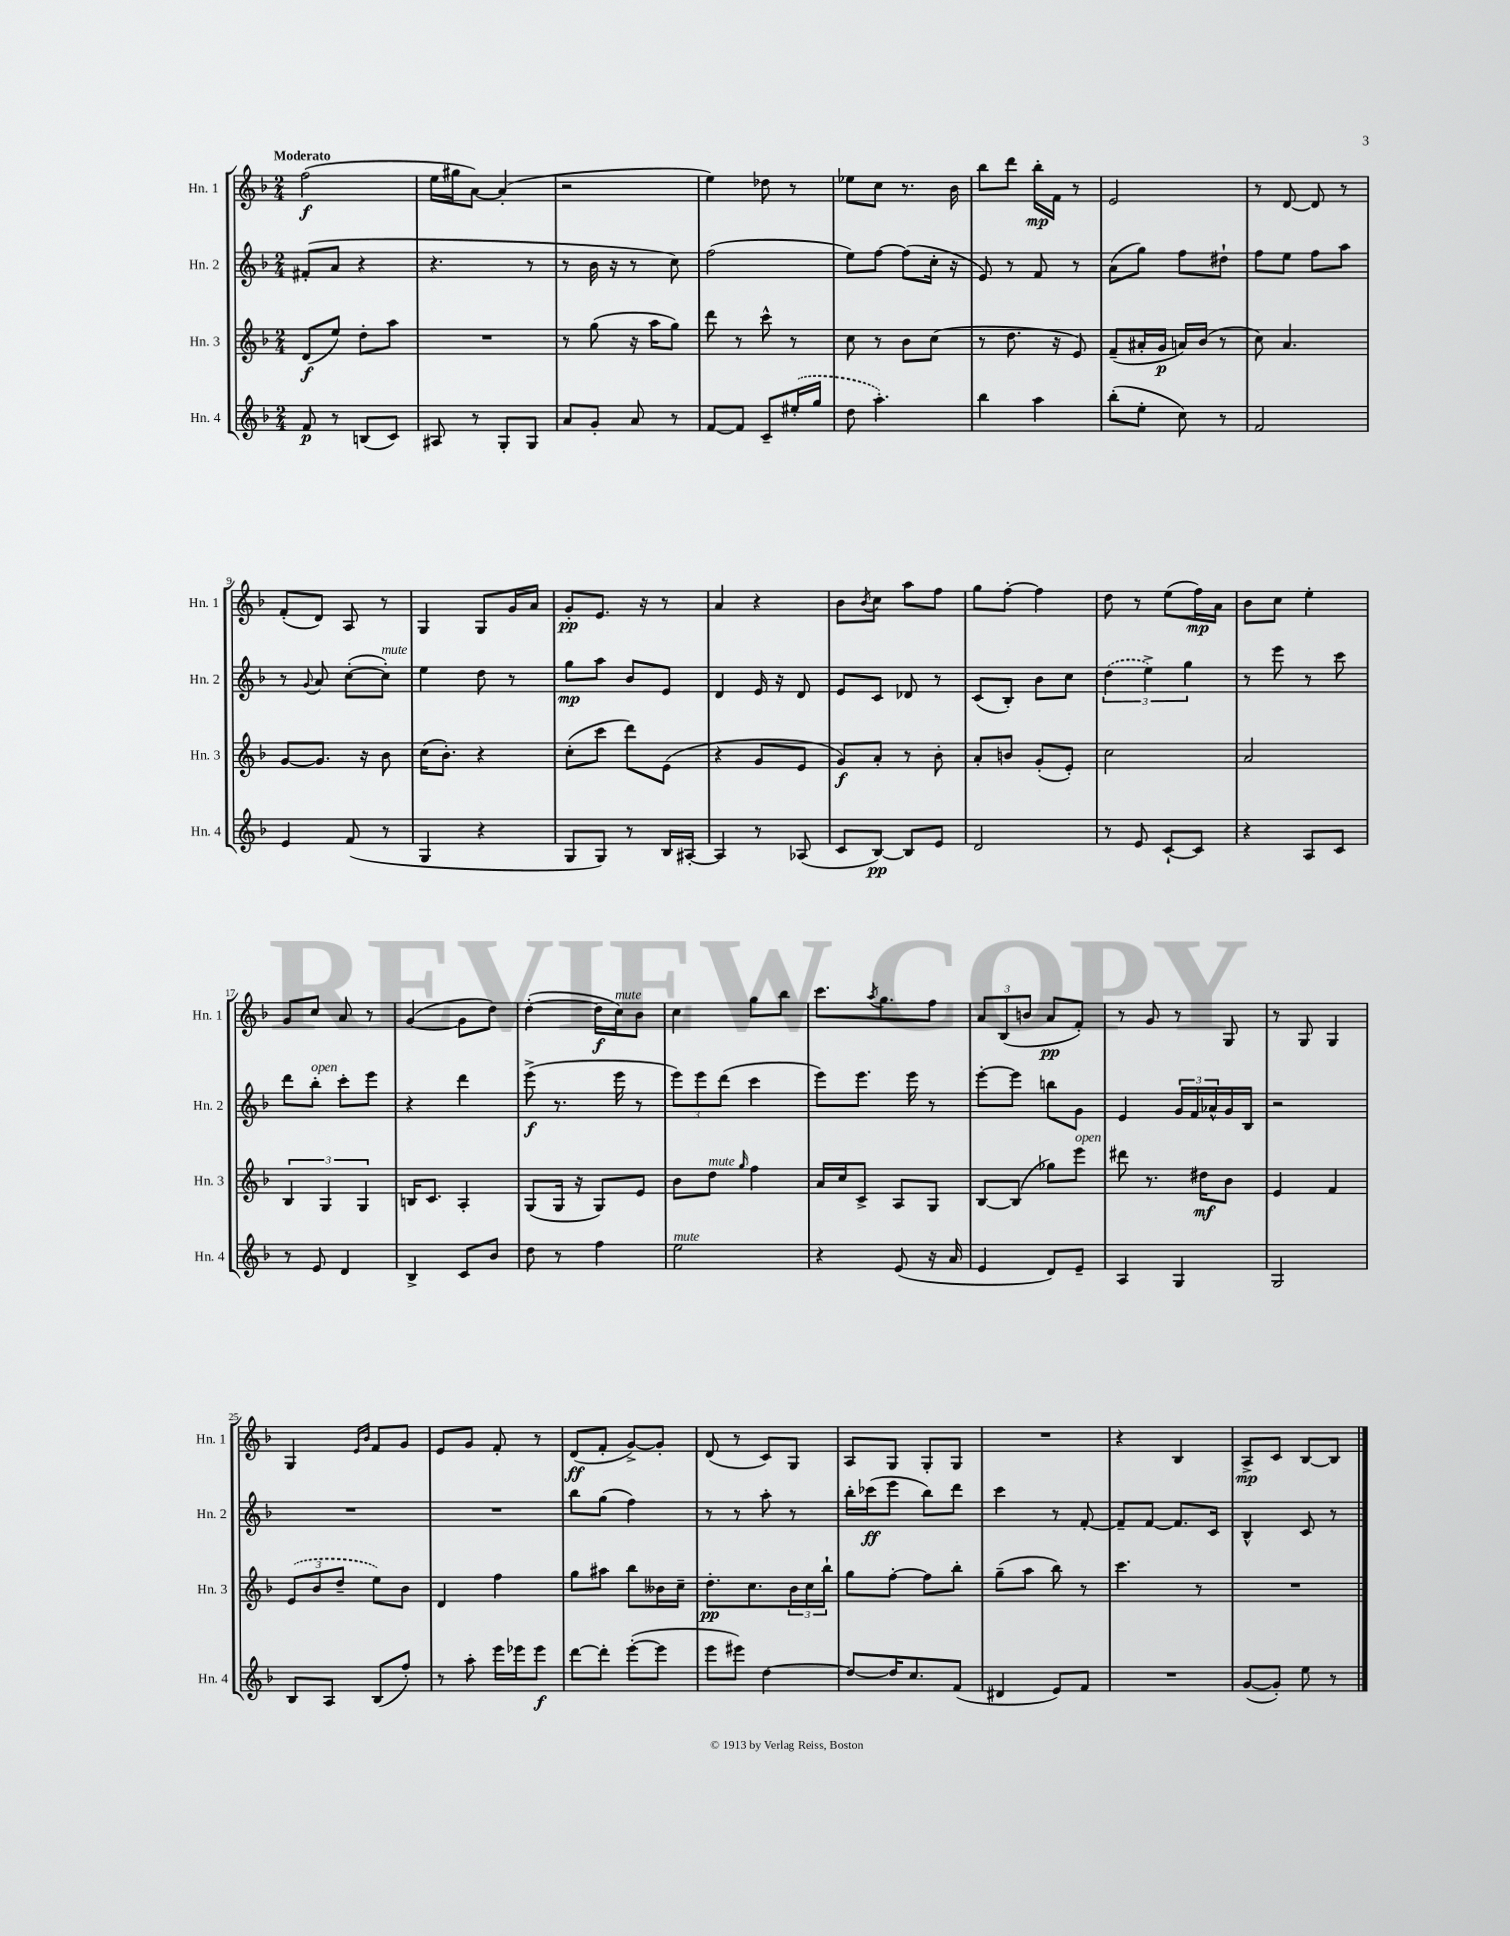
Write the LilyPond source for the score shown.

<<
\new StaffGroup <<
\new Staff = "s0" \with { instrumentName = "Hn. 1" shortInstrumentName = "Hn. 1" } {
    \clef treble \key f \major \numericTimeSignature \time 2/4 \tempo "Moderato"
    f''2\f( |
    e''16 gis''16 a'8~) a'4-.( |
    r2 |
    e''4) des''8 r8 |
    ees''8 c''8 r8. bes'16 |
    bes''8 d'''8 bes''16-.\mp f'16 r8 |
    e'2 |
    r8 d'8~ d'8 r8 |
    f'8-.( d'8) a8 r8 |
    g4 g8 g'16 a'16 |
    g'8-.\pp e'8. r16 r8 |
    a'4 r4 |
    bes'8 \acciaccatura { bes'8 } c''8 a''8 f''8 |
    g''8 f''8~-. f''4 |
    d''8 r8 e''8( f''16\mp) a'16 |
    bes'8 c''8 e''4-. |
    g'8 c''8 a'8 r8 |
    g'4~( g'8 d''8) |
    d''4~-.( d''16\f c''16^\markup { \italic "mute" }) bes'8 |
    c''4 g''8 bes''8 |
    c'''8. \acciaccatura { a''8 } g''8. f''8 |
    \tuplet 3/2 { a'8 bes8( b'8 } a'8\pp f'8-.) |
    r8 g'8 r8 g8 |
    r8 g8 g4 |
    g4 \grace { e'16 bes'16 } f'8 g'8 |
    e'8 g'8 f'8-. r8 |
    d'8\ff( f'8-. g'8~->) g'8-. |
    d'8( r8 c'8) g8 |
    a8 g8 g8-. g8 |
    R2 |
    r4 bes4 |
    a8->\mp c'8 bes8~ bes8 \bar "|." |
}
\new Staff = "s1" \with { instrumentName = "Hn. 2" shortInstrumentName = "Hn. 2" } {
    \clef treble \key f \major \numericTimeSignature \time 2/4
    fis'8-.( a'8 r4 |
    r4. r8 |
    r8 bes'16 r16 r8 c''8) |
    f''2( |
    e''8) f''8~ f''8( c''16-. r16 |
    e'8) r8 f'8 r8 |
    a'8( g''8) f''8 dis''8-! |
    f''8 e''8 f''8 a''8 |
    r8 \appoggiatura { g'8 } a'8 c''8~-.( c''8-.^\markup { \italic "mute" }) |
    e''4 d''8 r8 |
    g''8\mp a''8 bes'8 e'8 |
    d'4 e'16 r16 d'8 |
    e'8 c'8 des'8 r8 |
    c'8( bes8-.) bes'8 c''8 |
    \tuplet 3/2 { \once \slurDashed d''4( e''4->) g''4 } |
    r8 e'''8 r8 c'''8 |
    d'''8 bes''8-.^\markup { \italic "open" } c'''8-. e'''8 |
    r4 d'''4 |
    e'''8->\f( r8. e'''16 r8 |
    \tuplet 3/2 { e'''8) e'''8 d'''8( } c'''4 |
    e'''8) e'''8. e'''16 r8 |
    e'''8~-. e'''8 b''8 g'8 |
    e'4 \tuplet 3/2 { g'16 f'16 aes'16-^ } g'16 bes16 |
    r2 |
    R2 |
    R2 |
    bes''8 g''8( f''4) |
    r8 r8 a''8-. r8 |
    bes''16-. ces'''16\ff( e'''8 bes''8) d'''8 |
    c'''4 r8 f'8~-. |
    f'8-- f'8~ f'8. c'16 |
    bes4-^ c'8 r8 \bar "|." |
}
\new Staff = "s2" \with { instrumentName = "Hn. 3" shortInstrumentName = "Hn. 3" } {
    \clef treble \key f \major \numericTimeSignature \time 2/4
    d'8\f( e''8) d''8-. a''8 |
    R2 |
    r8 g''8( r16 a''16 g''8) |
    d'''8 r8 c'''8-^ r8 |
    c''8 r8 bes'8 c''8( |
    r8 d''8. r16 e'8) |
    f'8--( ais'16-. g'16\p a'16) bes'16( r8 |
    c''8) a'4. |
    g'8~ g'8. r16 bes'8 |
    c''16( bes'8.-.) r4 |
    c''8-.( c'''8 d'''8) e'8( |
    r4 g'8 e'8 |
    g'8\f) a'8-. r8 bes'8-. |
    a'8-. b'8 g'8-.( e'8-.) |
    c''2 |
    a'2 |
    \tuplet 3/2 { bes4 g4 g4 } |
    b16 c'8. a4-. |
    g8( g16 r16 g8) e'8 |
    bes'8 d''8^\markup { \italic "mute" } \grace { g''16 } f''4 |
    a'16 c''16 c'8-> a8 g8 |
    bes8~ bes8( ges''8) e'''8^\markup { \italic "open" } |
    dis'''8 r8. dis''16\mf bes'8 |
    e'4 f'4 |
    \tuplet 3/2 { \once \slurDashed e'8( bes'8 d''8-- } e''8) bes'8 |
    d'4 f''4 |
    g''8 ais''8 bes''8 beses'16 c''16-- |
    d''8.-.\pp c''8. \tuplet 3/2 { bes'16 c''16 bes''16-! } |
    g''8 f''8~-. f''8 bes''8-. |
    g''8--( a''8 bes''8) r8 |
    c'''4. r8 |
    R2 \bar "|." |
}
\new Staff = "s3" \with { instrumentName = "Hn. 4" shortInstrumentName = "Hn. 4" } {
    \clef treble \key f \major \numericTimeSignature \time 2/4
    f'8\p r8 b8( c'8) |
    ais8 r8 g8-. g8 |
    a'8 g'8-. a'8 r8 |
    f'8~ f'8 c'8-- \once \slurDashed eis''16-.( g''16 |
    d''8 a''4.-.) |
    bes''4 a''4 |
    bes''8-.( e''8-. c''8) r8 |
    f'2 |
    e'4 f'8( r8 |
    g4 r4 |
    g8 g8) r8 bes16 ais16~-. |
    ais4 r8 aes8( |
    c'8 bes8~\pp) bes8 e'8 |
    d'2 |
    r8 e'8 c'8~-! c'8 |
    r4 a8 c'8 |
    r8 e'8 d'4 |
    bes4-> c'8 bes'8 |
    d''8 r8 f''4 |
    e''2^\markup { \italic "mute" } |
    r4 e'8( r16 a'16 |
    e'4 d'8) e'8-- |
    a4 g4 |
    g2 |
    bes8 a8 bes8( f''8-.) |
    r8 a''8-. e'''16 ees'''16 ees'''8\f |
    d'''8~ d'''8-. e'''8~-.( e'''8 |
    e'''8 eis'''8) d''4~ |
    d''8~ d''16 c''8. f'8( |
    dis'4 e'8) f'8 |
    R2 |
    g'8~( g'8-.) e''8 r8 \bar "|." |
}
>>
>>
